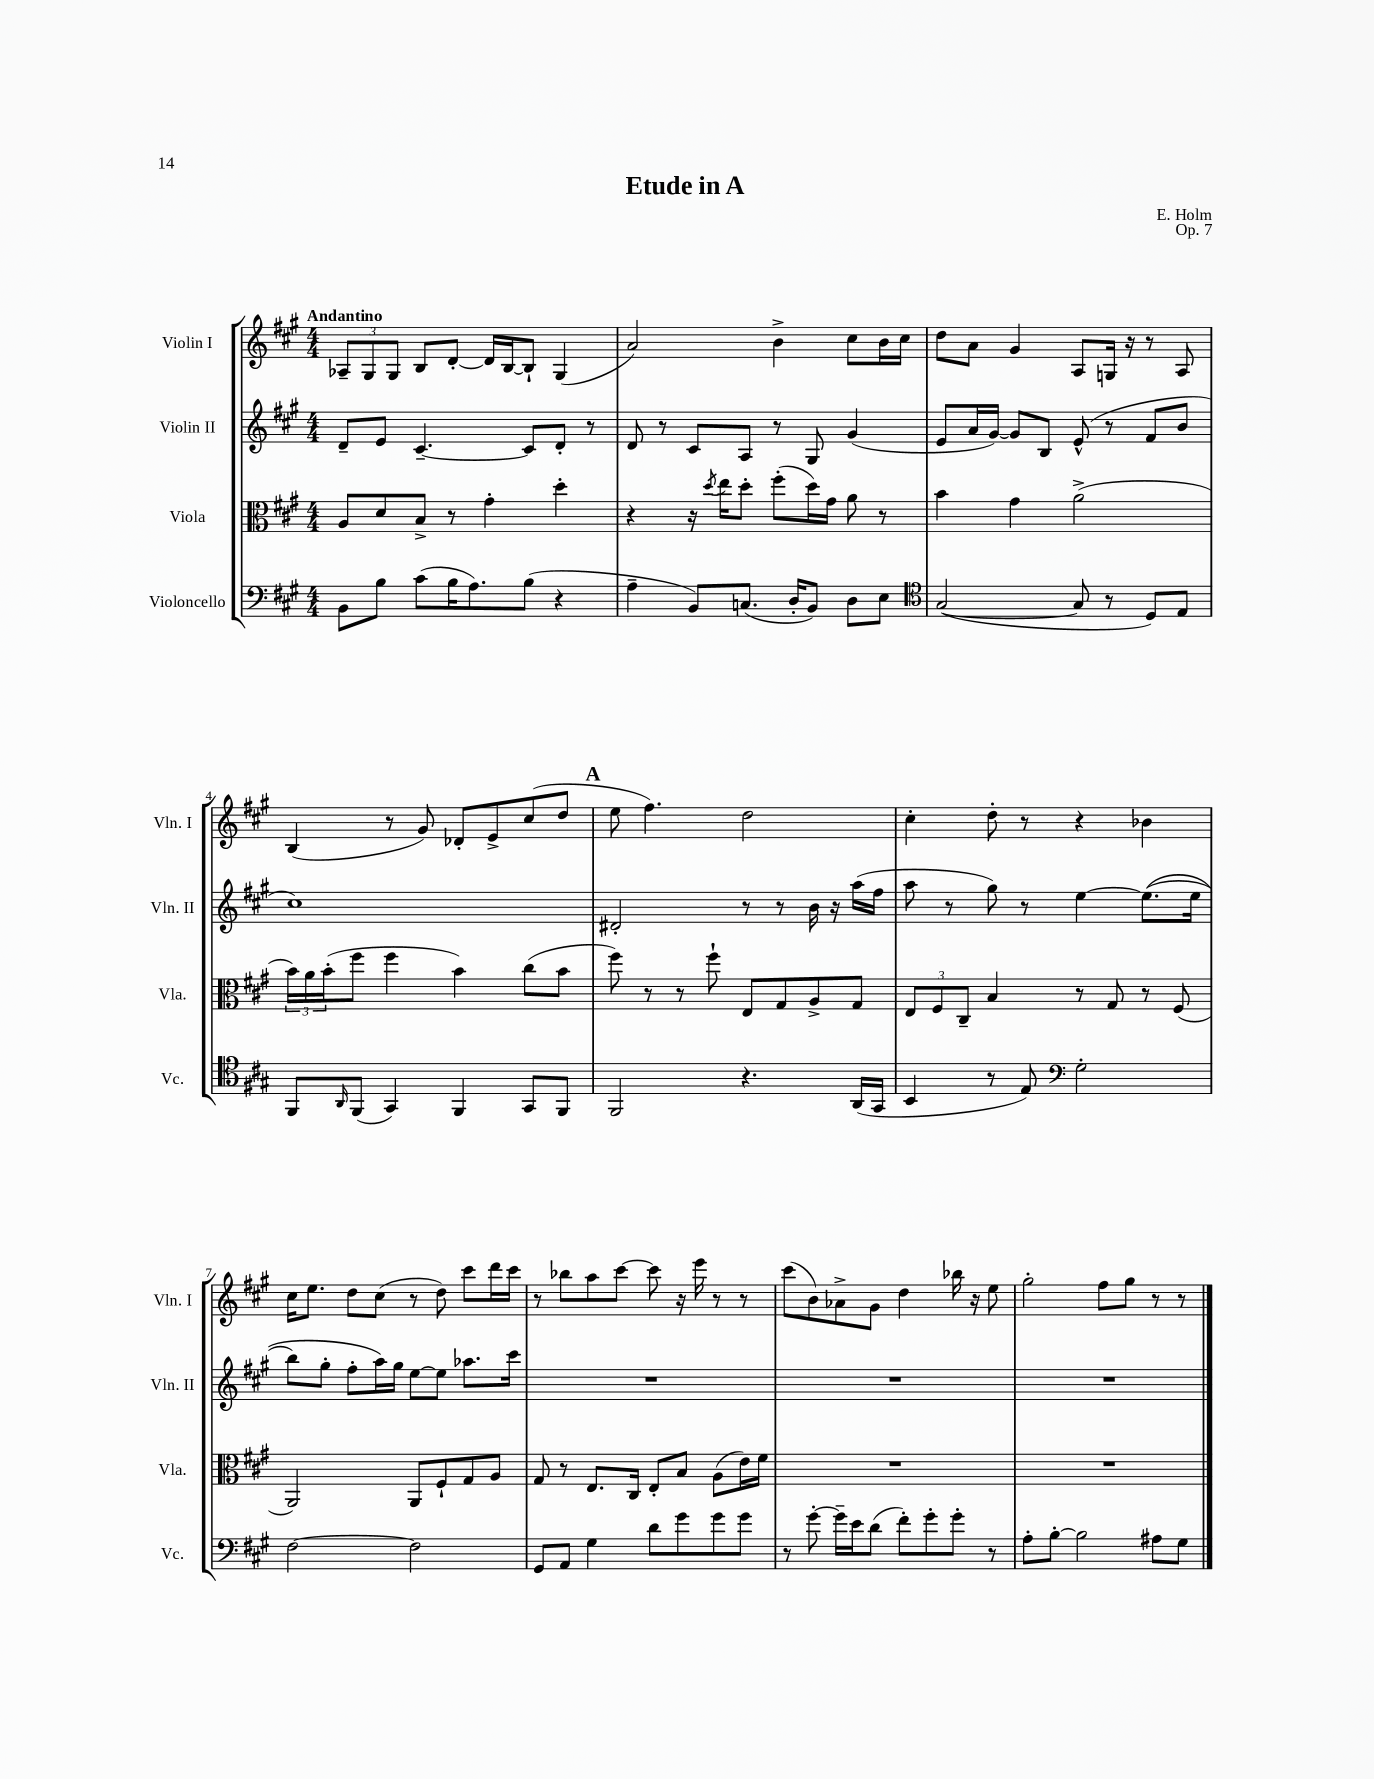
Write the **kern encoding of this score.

**kern	**kern	**kern	**kern
*staff4	*staff3	*staff2	*staff1
*clefF4	*clefC3	*clefG2	*clefG2
*k[f#c#g#]	*k[f#c#g#]	*k[f#c#g#]	*k[f#c#g#]
*M4/4	*M4/4	*M4/4	*M4/4
8BB	8A	8d~	12A-~
.	.	.	12G#
8B	8d	8e	.
.	.	.	12G#
(8c#	8B^	[4.c#~	8B
16B	8r	.	[8d'
8.A)	.	.	.
.	4g#'	.	16d]
.	.	.	[16B
(8B	.	8c#]	8B`]
4r	4dd'	8d'	(4G#
.	.	8r	.
=	=	=	=
4A~	4r	8d	2a)
.	.	8r	.
8BB)	16r	8c#	.
.	8qdd	.	.
.	16ee	.	.
(8.C	8dd'	8A	.
.	(8ff#'	8r	4b^
16D'	.	.	.
8BB)	16dd)	8G#	.
.	16g#	.	.
8D	8a	(4g#	8cc#
8E	8r	.	16b
.	.	.	16cc#
=	=	=	=
*clefC4	*	*	*
([2G#	4b	8e	8dd
.	.	16a	8a
.	.	[16g#)	.
.	4g#	8g#]	4g#
.	.	8B	.
8G#]	(2a^	(8e^^	8A
8r	.	8r	16G
.	.	.	16r
8D)	.	8f#	8r
8E	.	8b	8A
=	=	=	=
8FF#	24b)	1cc#)	(4B
.	24a	.	.
.	(24b'	.	.
16qqAA	.	.	.
(8FF#	8ff#	.	.
4GG#)	4ff#	.	8r
.	.	.	8g#)
4FF#	4b)	.	8d-'
.	.	.	8e^
8GG#	(8cc#	.	(8cc#
8FF#	8b	.	8dd
=	=	=	=
2FF#	8ff#)	2d#'	8ee
.	8r	.	4.ff#)
.	8r	.	.
.	8ff#`	.	.
4.r	8E	8r	2dd
.	8G#	8r	.
.	8A^	16b	.
.	.	16r	.
(16AA	8G#	(16aa	.
16GG#	.	16ff#	.
=	=	=	=
4BB	12E	8aa	4cc#'
.	12F#	.	.
.	.	8r	.
.	12C#~	.	.
8r	4B	8gg#)	8dd'
8E)	.	8r	8r
*clefF4	*	*	*
2G#'	8r	[4ee	4r
.	8G#	.	.
.	8r	&((8.ee]	4b-
.	(8F#	.	.
.	.	16ee	.
=	=	=	=
[2F#	2AA)	8bb)	16cc#
.	.	.	8.ee
.	.	8gg#'	.
.	.	8ff#'	8dd
.	.	16aa&)	(8cc#
.	.	16gg#	.
2F#]	8AA	[8ee	8r
.	8F#`	8ee]	8dd)
.	8G#	8.aa-	8ccc#
.	8A	.	16ddd
.	.	16ccc#	16ccc#
=	=	=	=
8GG#	8G#	1r	8r
8AA	8r	.	8bb-
4G#	8.E	.	8aa
.	.	.	[8ccc#
.	16C#	.	.
8d	8E'	.	8ccc#]
8g#	8B	.	16r
.	.	.	16eee
8g#	(8A	.	8r
8g#	16e)	.	8r
.	16f#	.	.
=	=	=	=
8r	1r	1r	(8ccc#
[8g#'	.	.	8b)
16g#~]	.	.	8a-^
16e	.	.	.
(8d	.	.	8g#
8f#')	.	.	4dd
8g#'	.	.	.
8g#'	.	.	16bb-
.	.	.	16r
8r	.	.	8ee
=	=	=	=
8A'	1r	1r	2gg#'
[8B'	.	.	.
2B]	.	.	.
.	.	.	8ff#
.	.	.	8gg#
8A#	.	.	8r
8G#	.	.	8r
==	==	==	==
*-	*-	*-	*-
